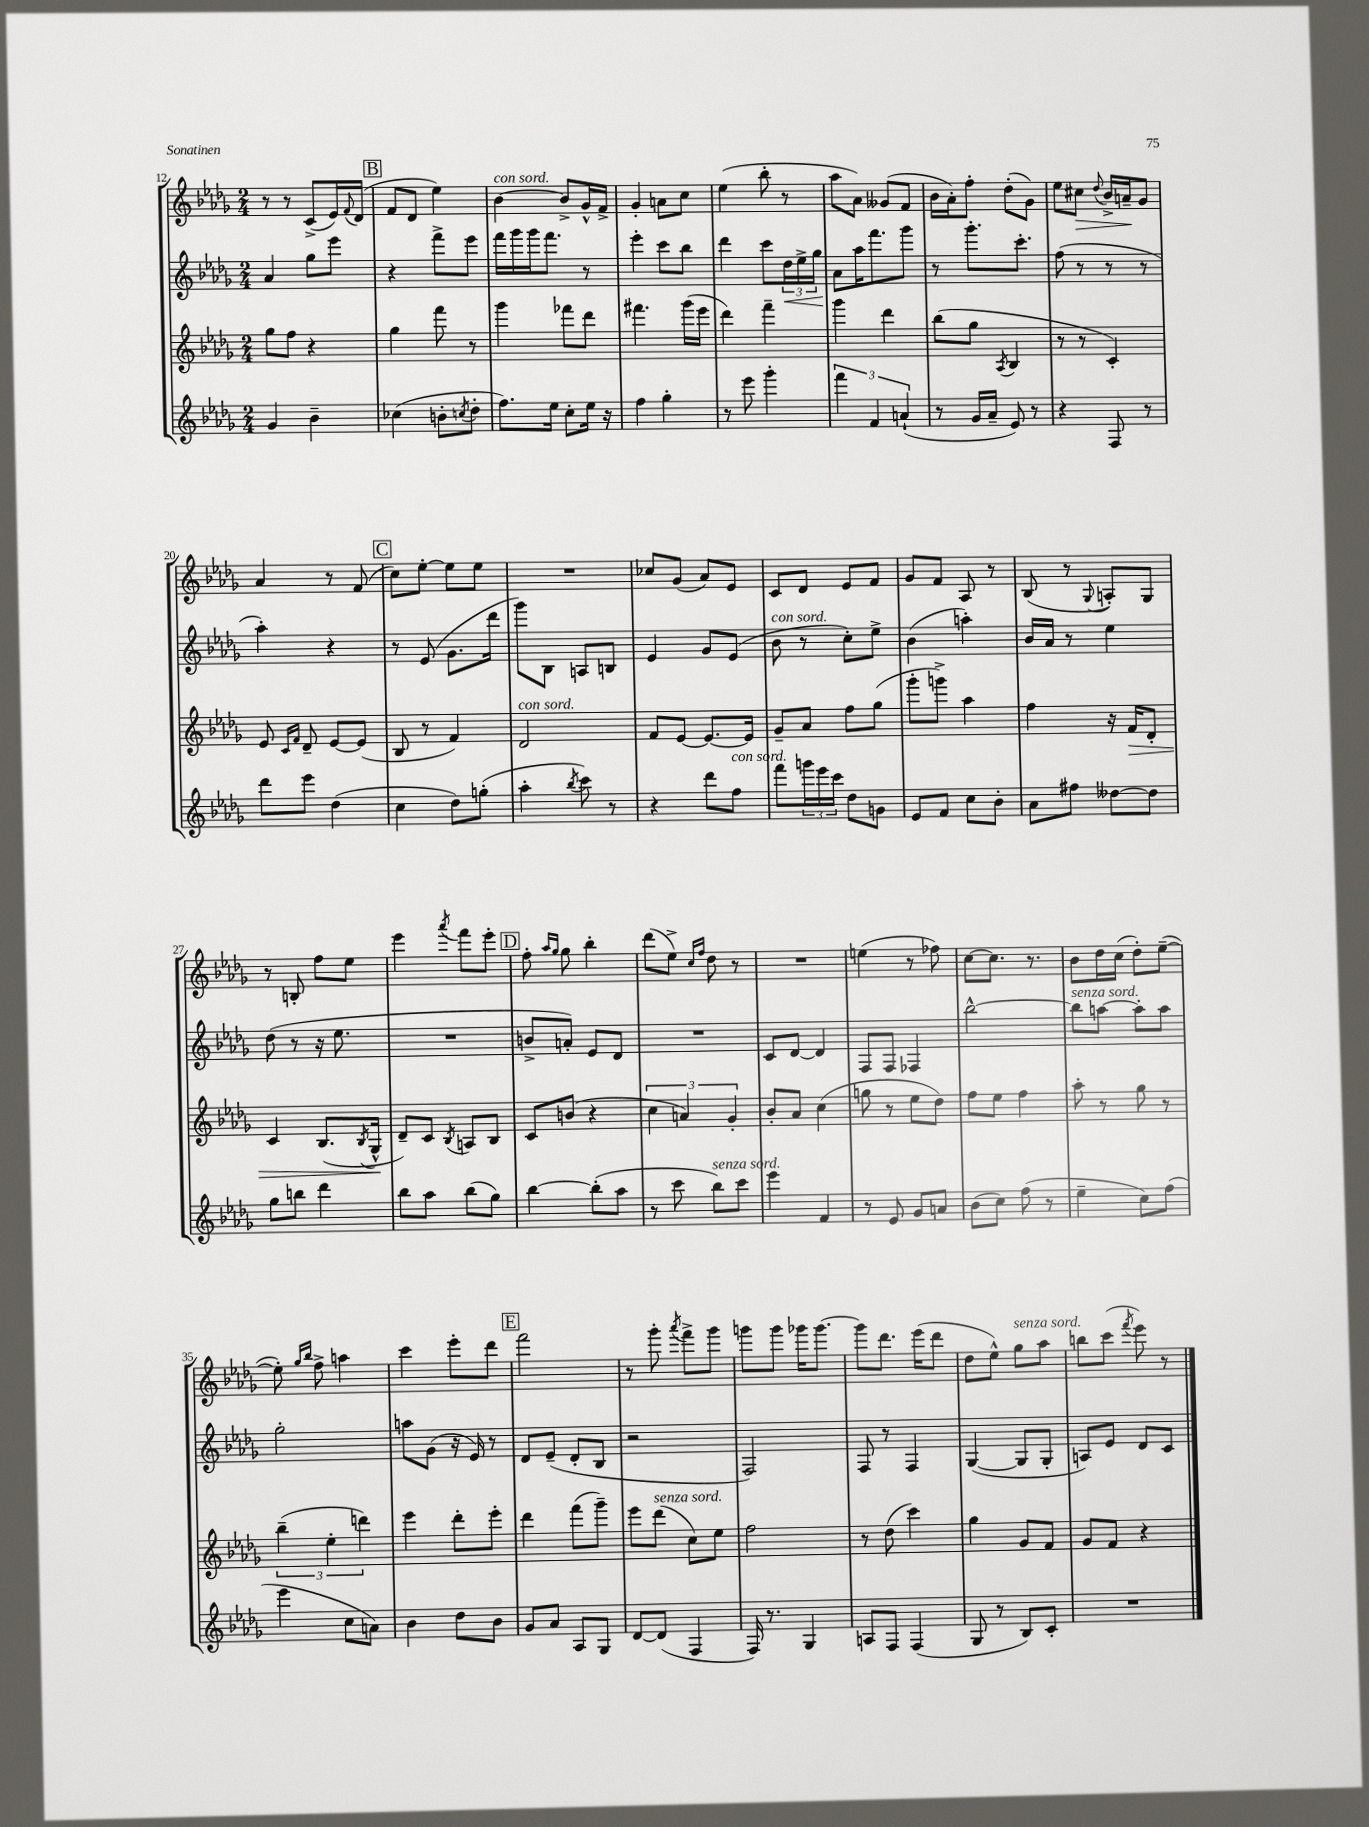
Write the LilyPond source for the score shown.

<<
\new StaffGroup <<
\new Staff = "s0" {
    \clef treble \key des \major \numericTimeSignature \time 2/4
    r8 r8 c'8->( ees'16) \appoggiatura { f'8 } des'16( |
    \mark \markup { \box "B" } f'8 des'8 ees''4) |
    bes'4~^\markup { \italic "con sord." } bes'8-> ges'16-^ f'16-> |
    ges'4-. a'8 c''8 |
    ees''4( bes''8-. r8 |
    aes''8 aes'8) geses'8( f'8 |
    bes'16 aes'16-.) f''8-. des''8-.( ges'8) |
    ees''8 cis''8\> \appoggiatura { des''8 } bes'16-> a'16--\! ges'8 |
    aes'4 r8 f'8( |
    \mark \markup { \box "C" } c''8) ees''8~-. ees''8 ees''8 |
    R2 |
    ces''8 ges'8( aes'8) ees'8 |
    c'8 des'8 ees'8 f'8 |
    ges'8 f'8 aes8 r8 |
    bes8( r8 \appoggiatura { ges8 } a8-.) ges8 |
    r8 b8-. f''8 ees''8 |
    ees'''4 \acciaccatura { aes'''8 } f'''8 ees'''8-. |
    \mark \markup { \box "D" } f''8-. \grace { aes''16 ges''16 } ges''8 bes''4-. |
    des'''8( ees''8->) \grace { c''16 f''16 } des''8 r8 |
    R2 |
    e''4( r8 fes''8) |
    c''8~ c''8. r8. |
    bes'8 des''16 c''16( des''8-.) ees''8~--( |
    ees''8-.) \grace { ges''16 bes''16 } f''8-> a''4 |
    c'''4 ees'''8-. des'''8 |
    \mark \markup { \box "E" } f'''2 |
    r8 ges'''8-. \acciaccatura { aes'''8 } f'''8-> ges'''8 |
    g'''8 g'''8 ges'''16 ges'''8.~ |
    ges'''8 des'''8. ees'''16( des'''8 |
    des''8 ees''8-^) ges''8^\markup { \italic "senza sord." } aes''8 |
    b''8 c'''8( \acciaccatura { f'''8 } ees'''8) r8 \bar "|." |
}
\new Staff = "s1" {
    \clef treble \key des \major \numericTimeSignature \time 2/4
    aes'4 ges''8 ees'''8 |
    \mark \markup { \box "B" } r4 f'''8-> ees'''8 |
    f'''16 ges'''16 ges'''16 f'''8. r8 |
    ees'''4-. c'''8 bes''8 |
    des'''4 c'''8 \tuplet 3/2 { des''16\< ees''16-> ges''16\! } |
    aes'8 aes''16 f'''8. ges'''8 |
    r8 ges'''8.-. c'''8.-. |
    f''8( r8 r8 r8 |
    aes''4-.) r4 |
    \mark \markup { \box "C" } r8 ees'8( ges'8. des'''16 |
    ges'''8) bes8 a8 b8 |
    ees'4 ges'8 ees'8( |
    bes'8^\markup { \italic "con sord." } r8 c''8-.) ees''8-> |
    bes'4( a''4-.) |
    bes'16 aes'16 r8 ees''4 |
    des''8( r8 r16 ees''8. |
    R2 |
    \mark \markup { \box "D" } b'8-> a'8-.) ees'8 des'8 |
    R2 |
    c'8 des'8~ des'4 |
    f8 f8 fes4 |
    bes''2~-^ |
    bes''8^\markup { \italic "senza sord." } a''8~ a''8-. a''8 |
    ges''2-. |
    a''8 ges'8( r16 ees'16) r8 |
    \mark \markup { \box "E" } des'8 ees'8--( des'8-. bes8 |
    r2 |
    f2) |
    f8 r8 f4 |
    ges4~( ges8 ges8-. |
    a8) ees'8 des'8 c'8 \bar "|." |
}
\new Staff = "s2" {
    \clef treble \key des \major \numericTimeSignature \time 2/4
    ges''8 f''8 r4 |
    \mark \markup { \box "B" } ges''4 f'''8 r8 |
    ges'''4 fes'''8 des'''8 |
    fis'''4. ges'''16( ees'''16 |
    des'''4) f'''4-- |
    ges'''4 des'''4 |
    bes''8( ges''8 \acciaccatura { aes8 } bes4 |
    r8 r8 c'4-.) |
    ees'8 \grace { c'16 f'16 } des'8-- ees'8~ ees'8( |
    \mark \markup { \box "C" } bes8 r8 f'4) |
    des'2^\markup { \italic "con sord." } |
    f'8 ees'8~ ees'8.~ ees'16 |
    ges'8-- aes'8 f''8 ges''8( |
    ges'''8-. g'''8->) aes''4 |
    f''4 r16 f'16\> des'8-. |
    c'4 bes8.( \acciaccatura { bes8 } ges16-^\! |
    des'8--) c'8 \acciaccatura { bes8 } a8 bes8 |
    \mark \markup { \box "D" } c'8 b'8( r4 |
    \tuplet 3/2 { c''4 a'4) ges'4-. } |
    bes'8-. aes'8 c''4( |
    g''8 r8 ees''8 des''8) |
    f''8 ees''8 f''4 |
    aes''8-. r8 ges''8 r8 |
    \tuplet 3/2 { bes''4--( ees''4-. d'''4) } |
    ees'''4 des'''8-. ees'''8-. |
    \mark \markup { \box "E" } des'''4 f'''8( ges'''8--) |
    ees'''8 des'''8^\markup { \italic "senza sord." }( c''8) ees''8 |
    f''2 |
    r8 des''8( c'''4) |
    ges''4 ges'8 f'8 |
    ges'8 f'8 r4 \bar "|." |
}
\new Staff = "s3" {
    \clef treble \key des \major \numericTimeSignature \time 2/4
    ges'4 bes'4-- |
    \mark \markup { \box "B" } ces''4( b'8-. \acciaccatura { c''8 } des''8-. |
    f''8.) ees''16 c''8-. ees''16 r16 |
    f''4 ges''4-. |
    r8 ees'''8 ges'''4-. |
    \tuplet 3/2 { f'''4 f'4 a'4-!( } |
    r8 ges'16 aes'16-- ees'8) r8 |
    r4 f8 r8 |
    des'''8 ees'''8 des''4( |
    \mark \markup { \box "C" } c''4 des''8) g''8-.( |
    aes''4-. \acciaccatura { bes''8 } c'''8) r8 |
    r4 des'''8 f''8^\markup { \italic "con sord." } |
    f'''8 \tuplet 3/2 { g'''16 ees'''16 c'''16 } des''8 g'8 |
    ees'8 f'8 c''8 bes'8-. |
    aes'8 fis''8 deses''8~ deses''8 |
    ges''8 b''8 des'''4 |
    bes''8 aes''8 bes''8( ges''8) |
    \mark \markup { \box "D" } bes''4~ bes''8-.( aes''8 |
    r8 c'''8 bes''8^\markup { \italic "senza sord." }) c'''8 |
    ees'''4 f'4 |
    r8 ees'8 ges'8 a'8 |
    bes'8( c''8) f''8( r8 |
    ees''4-- c''8) f''8( |
    ees'''4 c''8 a'8) |
    bes'4 des''8 bes'8 |
    \mark \markup { \box "E" } ges'8 aes'8 aes8 ges8 |
    des'8~ des'8( f4 |
    f16) r8. ges4 |
    a8 f8 f4( |
    ges8 r8 bes8) c'8-. |
    R2 \bar "|." |
}
>>
>>
\layout { \context { \Score currentBarNumber = #12 } }
